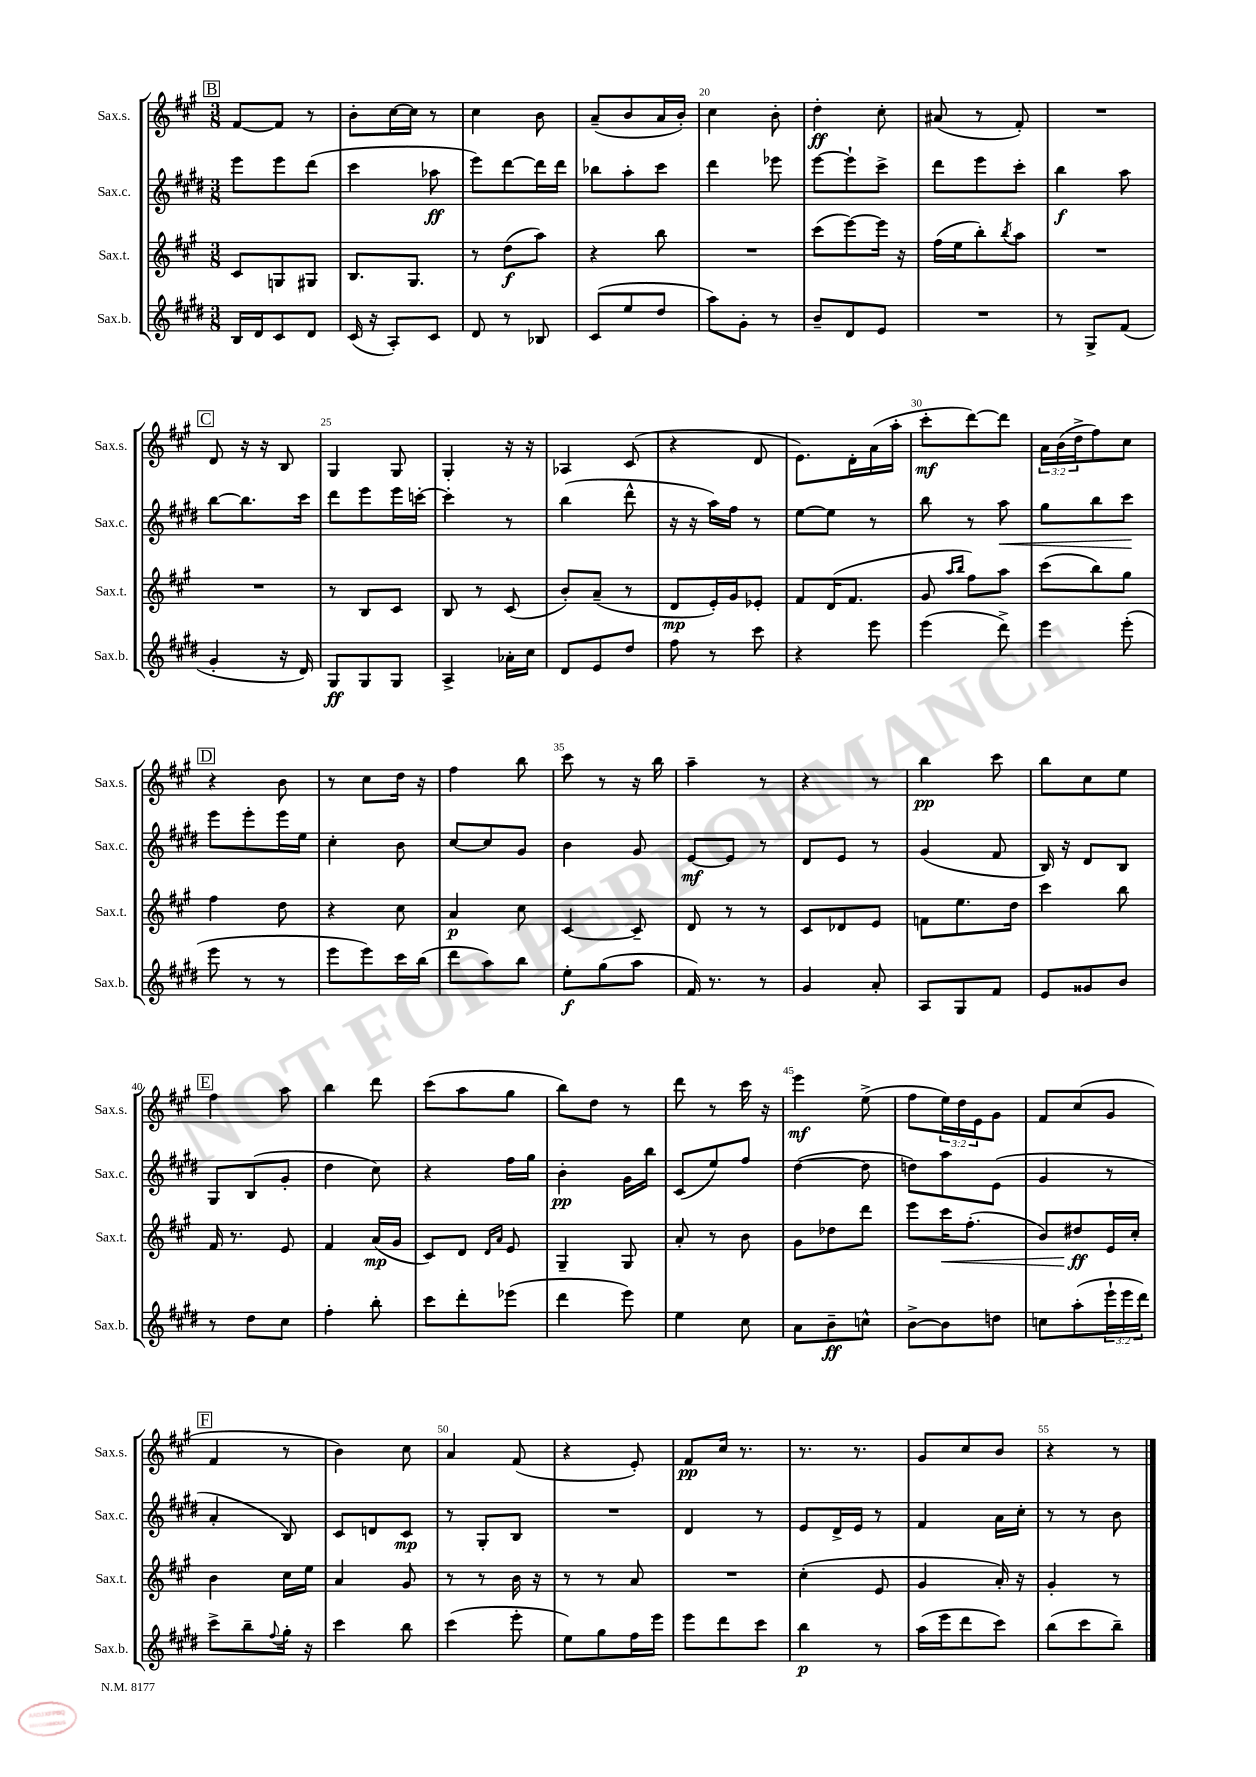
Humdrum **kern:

**kern	**dynam	**kern	**dynam	**kern	**dynam	**kern	**dynam
*part4	*part4	*part3	*part3	*part2	*part2	*part1	*part1
*staff4	*staff4	*staff3	*staff3	*staff2	*staff2	*staff1	*staff1
*I"Sax.b.	*	*I"Sax.t.	*	*I"Sax.c.	*	*I"Sax.s.	*
*I'Sax.b.	*	*I'Sax.t.	*	*I'Sax.c.	*	*I'Sax.s.	*
*clefG2	*	*clefG2	*	*clefG2	*	*clefG2	*
*k[f#c#g#d#]	*	*k[f#c#g#]	*	*k[f#c#g#d#]	*	*k[f#c#g#]	*
*M3/8	*	*M3/8	*	*M3/8	*	*M3/8	*
!!LO:REH:place=s1:t=B
=16	=16	=16	=16	=16	=16	=16	=16
16B/LL	.	8c#/L	.	8eee\L	.	[8f#/L	.
16d#/J	.	.	.	.	.	.	.
8c#/	.	8Gn/	.	8eee\	.	8f#/J]	.
8d#/J	.	8G#X/J	.	(8ddd#\J	.	8r	.
=17	=17	=17	=17	=17	=17	=17	=17
(16c#/	.	8.B/L	.	4ccc#\	.	8b'\L	.
16r	.	.	.	.	.	.	.
8A'/L)	.	.	.	.	.	[16cc#\L	.
.	.	8.G#/J	.	.	.	16cc#\JJ]	.
8c#/J	.	.	.	8aa-X\	ff	8r	.
=18	=18	=18	=18	=18	=18	=18	=18
8d#/	.	8r	.	8eee\L)	.	4cc#\	.
8r	.	(8dd\L	f	[8ddd#\	.	.	.
8B-X/	.	8aa\J)	.	16ddd#\L]	.	8b\	.
.	.	.	.	16ddd#\JJ	.	.	.
=19	=19	=19	=19	=19	=19	=19	=19
(8c#/L	.	4r	.	8bb-X\L	.	(8a~/L	.
8ee/	.	.	.	8aa'\	.	8b/	.
8dd#/J	.	8bb\	.	8ccc#\J	.	16a/L	.
.	.	.	.	.	.	16b'/JJ)	.
=20	=20	=20	=20	=20	=20	=20	=20
8aa\L)	.	4.r	.	4ddd#\	.	4cc#\	.
8g#'\J	.	.	.	.	.	.	.
8r	.	.	.	8eee-X\	.	8b'\	.
=21	=21	=21	=21	=21	=21	=21	=21
8b~/L	.	(8ccc#\L	.	[8eee\L	.	4dd'\	ff
8d#/	.	[8eee\)	.	8eee`\]	.	.	.
8e/J	.	16eee\Jk]	.	8ccc#^\J	.	8cc#'\	.
.	.	16r	.	.	.	.	.
=22	=22	=22	=22	=22	=22	=22	=22
4.r	.	(16ff#\LL	.	8ddd#\L	.	(8a#X/	.
.	.	16ee\J	.	.	.	.	.
.	.	8bb'\)	.	8eee\	.	8r	.
.	.	8qbb/	.	.	.	.	.
.	.	8aa\J	.	8ccc#'\J	.	8f#'/)	.
=23	=23	=23	=23	=23	=23	=23	=23
8r	.	4.r	.	4bb\	f	4.r	.
8G#^/L	.	.	.	.	.	.	.
(8f#/J	.	.	.	8aa\	.	.	.
!!LO:LB:g=z
!!LO:REH:place=s1:t=C
=24	=24	=24	=24	=24	=24	=24	=24
4g#'/	.	4.r	.	[8bb\L	.	8d/	.
.	.	.	.	8.bb\]	.	16r	.
.	.	.	.	.	.	16r	.
16r	.	.	.	.	.	8B/	.
16d#/)	.	.	.	16ccc#\Jk	.	.	.
=25	=25	=25	=25	=25	=25	=25	=25
8G#/L	ff	8r	.	8ddd#\L	.	4G#/	.
8G#/	.	8B/L	.	8eee\	.	.	.
8G#/J	.	8c#/J	.	16eee\L	.	8G#/	.
.	.	.	.	[16cccn'\JJ	.	.	.
=26	=26	=26	=26	=26	=26	=26	=26
4A^/	.	8B/	.	4ccc'\]	.	4G#'/	.
.	.	8r	.	.	.	.	.
16a-X'\LL	.	(8c#/	.	8r	.	16r	.
16cc#\JJ	.	.	.	.	.	16r	.
=27	=27	=27	=27	=27	=27	=27	=27
8d#/L	.	8b'/L)	.	(4bb\	.	4A-X/	.
8e/	.	(8a~/J	.	.	.	.	.
8dd#/J	.	8r	.	8ddd#^^\	.	(8c#/	.
=28	=28	=28	=28	=28	=28	=28	=28
8ff#\	.	8d/L	mp	16r	.	4r	.
.	.	.	.	16r	.	.	.
8r	.	16e'/L)	.	16aa\LL)	.	.	.
.	.	16g#/J	.	16ff#\JJ	.	.	.
8ccc#\	.	8e-X'/J	.	8r	.	8d/	.
=29	=29	=29	=29	=29	=29	=29	=29
4r	.	8f#/L	.	[8ee\L	.	8.e\L)	.
.	.	(16d/K	.	8ee\J]	.	.	.
.	.	8.f#/J	.	.	.	16d'\L	.
8eee\	.	.	.	8r	.	(16a\	.
.	.	.	.	.	.	16aa'\JJ	.
=30	=30	=30	=30	=30	=30	=30	=30
(4eee\	.	8g#/	.	8bb\	.	8ccc#'\L	mf
.	.	16qqaa/LL	.	.	.	.	.
.	.	16qqbb/JJ	.	.	.	.	.
.	.	8ff#\L)	.	8r	.	[8ddd\)	.
!	!	!	!	!	!LO:HP:b	!	!
8ddd#^\)	.	8aa\J	.	8aa\	<	8ddd\J]	.
=31	=31	=31	=31	=31	=31	=31	=31
4eee\	.	(8ccc#\L	.	8gg#\L	.	24a\LL	.
.	.	.	.	.	.	(24b\	.
.	.	.	.	.	.	24dd^\J	.
.	.	8bb\)	.	8bb\	.	8ff#\)	.
(8eee'\	.	8gg#\J	.	8ccc#\J	.	8cc#\J	.
.	.	.	.	.	[	.	.
!!LO:LB:g=z
!!LO:REH:place=s1:t=D
=32	=32	=32	=32	=32	=32	=32	=32
8eee\	.	4ff#\	.	8eee\L	.	4r	.
8r	.	.	.	8eee'\	.	.	.
8r	.	8dd\	.	16eee\L	.	8b\	.
.	.	.	.	16ee\JJ	.	.	.
=33	=33	=33	=33	=33	=33	=33	=33
8eee\L	.	4r	.	4cc#'\	.	8r	.
8eee\)	.	.	.	.	.	8cc#\L	.
16ccc#\L	.	8cc#\	.	8b\	.	16dd\Jk	.
(16bb\JJ	.	.	.	.	.	16r	.
=34	=34	=34	=34	=34	=34	=34	=34
8ddd#\L	.	4a/	p	[8cc#/L	.	4ff#\	.
8aa\)	.	.	.	8cc#/]	.	.	.
8bb\J	.	8cc#\	.	8g#/J	.	8bb\	.
=35	=35	=35	=35	=35	=35	=35	=35
8ee'\L	f	[4c#/	.	4b\	.	8ccc#\	.
(8gg#\	.	.	.	.	.	8r	.
8aa\J	.	8c#~/]	.	8g#/	.	16r	.
.	.	.	.	.	.	16bb\	.
=36	=36	=36	=36	=36	=36	=36	=36
16f#/)	.	8d/	.	[8e/L	mf	4aa~\	.
8.r	.	.	.	.	.	.	.
.	.	8r	.	8e/J]	.	.	.
8r	.	8r	.	8r	.	8r	.
=37	=37	=37	=37	=37	=37	=37	=37
4g#/	.	8c#/L	.	8d#/L	.	4r	.
.	.	8d-X/	.	8e/J	.	.	.
8a'/	.	8e/J	.	8r	.	8r	.
=38	=38	=38	=38	=38	=38	=38	=38
8A/L	.	8fn\L	.	(4g#/	.	4bb\	pp
8G#/	.	8.ee\	.	.	.	.	.
8f#/J	.	.	.	8f#/	.	8ccc#\	.
.	.	16dd\Jk	.	.	.	.	.
=39	=39	=39	=39	=39	=39	=39	=39
8e/L	.	4ccc#\	.	16B/)	.	8bb\L	.
.	.	.	.	16r	.	.	.
8g##X/	.	.	.	8d#/L	.	8cc#\	.
8b/J	.	8bb\	.	8B/J	.	8ee\J	.
!!LO:LB:g=z
!!LO:REH:place=s1:t=E
=40	=40	=40	=40	=40	=40	=40	=40
8r	.	16f#/	.	8G#/L	.	4ff#\	.
.	.	8.r	.	.	.	.	.
8dd#\L	.	.	.	(8B/	.	.	.
8cc#\J	.	8e/	.	8g#'/J	.	8aa\	.
=41	=41	=41	=41	=41	=41	=41	=41
4ff#'\	.	4f#/	.	4dd#\	.	4bb\	.
8bb'\	.	(16a/LL	mp	8cc#\)	.	8ddd\	.
.	.	16g#/JJ	.	.	.	.	.
=42	=42	=42	=42	=42	=42	=42	=42
8ccc#\L	.	8c#/L)	.	4r	.	(8ccc#\L	.
8ddd#'\	.	8d/J	.	.	.	8aa\	.
.	.	16qqd/LL	.	.	.	.	.
.	.	16qqa/JJ	.	.	.	.	.
(8eee-X\J	.	8e/	.	16ff#\LL	.	8gg#\J	.
.	.	.	.	16gg#\JJ	.	.	.
=43	=43	=43	=43	=43	=43	=43	=43
4ddd#\	.	4G#~/	.	4b'\	pp	8bb\L)	.
.	.	.	.	.	.	8dd\J	.
8eee\)	.	8G#/	.	16g#\LL	.	8r	.
.	.	.	.	16bb\JJ	.	.	.
=44	=44	=44	=44	=44	=44	=44	=44
4ee\	.	8a'/	.	(8c#/L	.	8ddd\	.
.	.	8r	.	8ee/)	.	8r	.
8cc#\	.	8b\	.	8ff#/J	.	16ccc#\	.
.	.	.	.	.	.	16r	.
=45	=45	=45	=45	=45	=45	=45	=45
8a\L	.	8g#\L	.	([4dd#\	.	4eee\	mf
8b~\	ff	8dd-X\	.	.	.	.	.
8ccn^^\J	.	8ddd\J	.	8dd#\]	.	(8ee^\	.
=46	=46	=46	=46	=46	=46	=46	=46
[8b^\L	.	8eee\L	.	8ddn\L)	.	8ff#\L	.
!	!	!	!LO:HP:b	!	!	!	!
8b\]	.	16ccc#\K	<	8aa\	.	24ee\L)	.
.	.	.	.	.	.	24dd\	.
.	.	(8.ff#'\J	.	.	.	.	.
.	.	.	.	.	.	24e\J	.
8ddn\J	.	.	.	(8e\J	.	8g#\J	.
=47	=47	=47	=47	=47	=47	=47	=47
8ccn\L	.	8b/L)	.	4g#/	.	8f#/L	.
(8aa'\	.	8dd#X/	ff	.	.	(8cc#/	.
24eee`\L	.	16e/L	[	8r	.	8g#/J	.
24eee\	.	.	.	.	.	.	.
.	.	16cc#'/JJ	.	.	.	.	.
24ddd#\JJ)	.	.	.	.	.	.	.
!!LO:LB:g=z
!!LO:REH:place=s1:t=F
=48	=48	=48	=48	=48	=48	=48	=48
8ccc#^\L	.	4b\	.	4a'/	.	4f#/	.
8bb~\	.	.	.	.	.	.	.
8qqff#/	.	.	.	.	.	.	.
16gg#'\Jk	.	16cc#\LL	.	8B/)	.	8r	.
16r	.	16ee\JJ	.	.	.	.	.
=49	=49	=49	=49	=49	=49	=49	=49
4ccc#\	.	4a/	.	8c#/L	.	4b\)	.
.	.	.	.	8dn/	.	.	.
8bb\	.	8g#/	.	8c#/J	mp	8cc#\	.
=50	=50	=50	=50	=50	=50	=50	=50
(4ccc#\	.	8r	.	8r	.	4a/	.
.	.	8r	.	8G#'/L	.	.	.
8eee'\	.	16b\	.	8B/J	.	(8f#/	.
.	.	16r	.	.	.	.	.
=51	=51	=51	=51	=51	=51	=51	=51
8ee\L)	.	8r	.	4.r	.	4r	.
8gg#\	.	8r	.	.	.	.	.
16ff#\L	.	8a/	.	.	.	8e'/)	.
16eee\JJ	.	.	.	.	.	.	.
=52	=52	=52	=52	=52	=52	=52	=52
8eee\L	.	4.r	.	4d#/	.	8f#/L	pp
8ddd#\	.	.	.	.	.	16cc#/Jk	.
.	.	.	.	.	.	8.r	.
8ccc#\J	.	.	.	8r	.	.	.
=53	=53	=53	=53	=53	=53	=53	=53
4bb\	p	(4cc#'\	.	8e/L	.	8.r	.
.	.	.	.	16d#^/L	.	.	.
.	.	.	.	16e/JJ	.	8.r	.
8r	.	8e/	.	8r	.	.	.
=54	=54	=54	=54	=54	=54	=54	=54
(16aa\LL	.	4g#/	.	4f#/	.	8g#/L	.
16eee\J	.	.	.	.	.	.	.
8ddd#\	.	.	.	.	.	8cc#/	.
8ccc#\J)	.	16a'/)	.	16a\LL	.	8b/J	.
.	.	16r	.	16cc#'\JJ	.	.	.
=55	=55	=55	=55	=55	=55	=55	=55
(8bb\L	.	4g#'/	.	8r	.	4r	.
8ccc#\	.	.	.	8r	.	.	.
8bb~\J)	.	8r	.	8b\	.	8r	.
==	==	==	==	==	==	==	==
*-	*-	*-	*-	*-	*-	*-	*-
